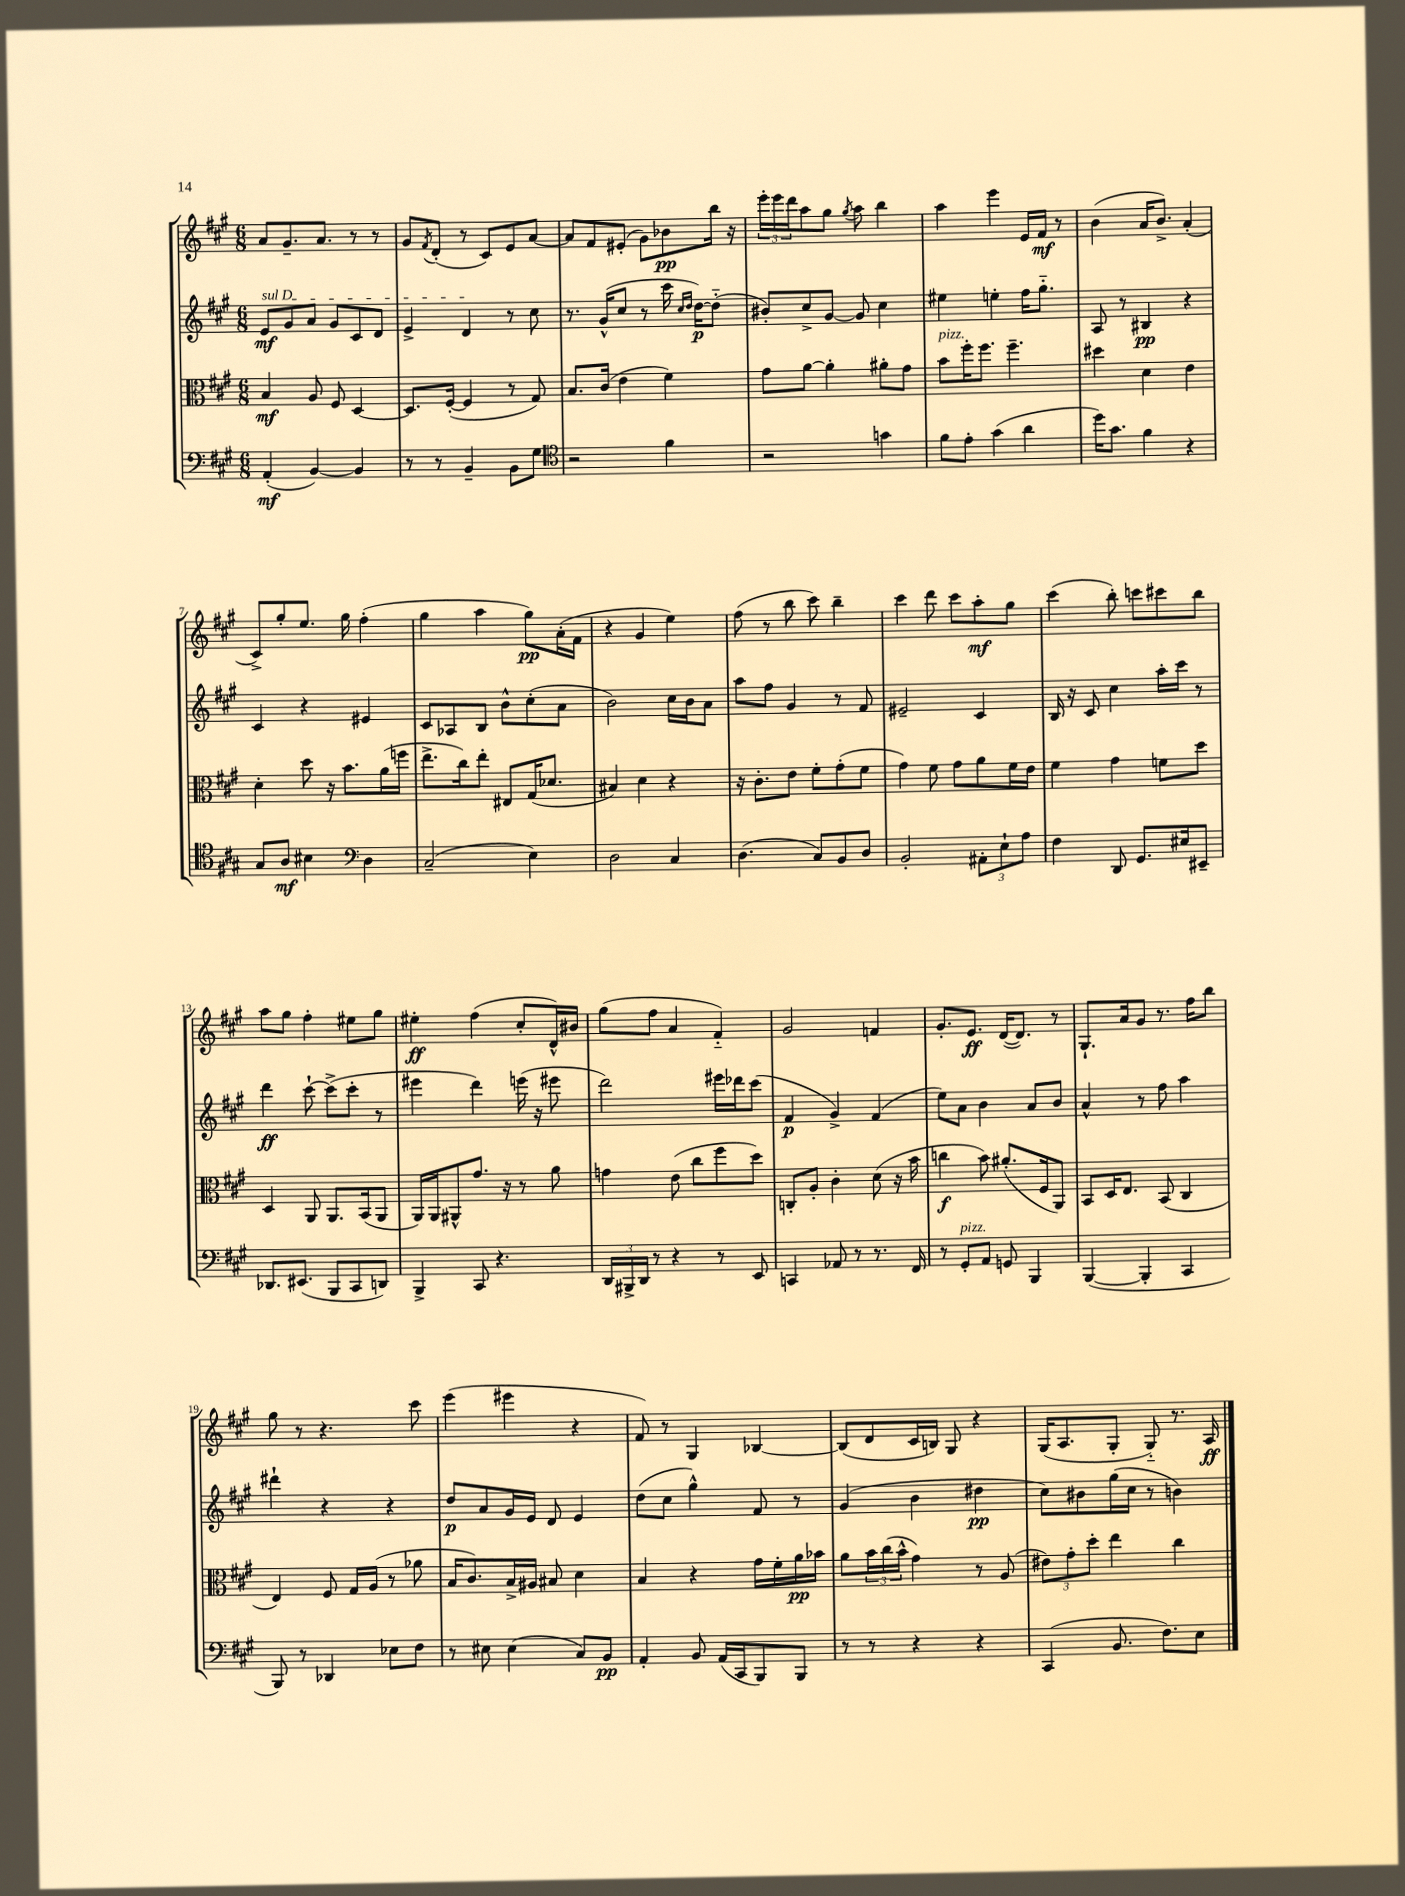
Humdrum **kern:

**kern	**kern	**kern	**kern
*staff4	*staff3	*staff2	*staff1
*clefF4	*clefC3	*clefG2	*clefG2
*k[f#c#g#]	*k[f#c#g#]	*k[f#c#g#]	*k[f#c#g#]
*M6/8	*M6/8	*M6/8	*M6/8
(4AA'	4B	8e	8a
.	.	8g#	8.g#~
[4BB)	8A	8a	.
.	.	.	8.a
.	8F#	8g#	.
4BB]	[4D	8c#	8r
.	.	8d	8r
=	=	=	=
8r	8.D]	4e^	8g#
.	.	.	8qf#
8r	.	.	(8d'
.	([16F#'	.	.
4BB~	4F#]	4d	8r
.	.	.	8c#)
8BB	8r	8r	8e
8G#	8G#)	8cc#	[8a
=	=	=	=
*clefC4	*	*	*
2r	8.B	8.r	8a]
.	.	.	8f#
.	(16c#	(16g#^^	.
.	4e	8cc#	(8e#'
.	.	8r	8g#)
4f#	4f#)	16ccc#	8b-
.	.	16qqcc#	.
.	.	16qqdd	.
.	.	[16dd)	.
.	.	(8dd'~]	16bb
.	.	.	16r
=	=	=	=
2r	8g#	8b#')	24eee'
.	.	.	24eee
.	.	.	24ddd
.	[8a	8cc#^	8aa
.	4a']	[8g#	8gg#
.	.	.	8qgg#
.	.	8g#]	8aa
4g	8a#'	4cc#	4bb
.	8g#	.	.
=	=	=	=
8f#	8b	4ee#	4aa
8e'	16ff#'	.	.
.	8.ff#	.	.
(4g#	.	4ee'	4eee
.	4.ff#~	.	.
4a	.	16ff#	16e
.	.	8.gg#'~	16f#
.	.	.	8r
=	=	=	=
16dd)	4dd#	8A	(4b
8.g#	.	.	.
.	.	8r	.
4f#	4d	4B#	16a
.	.	.	8.b^)
4r	4e	4r	(4a'
=	=	=	=
8G#	4d'	4c#	8c#^)
8A	.	.	8gg#'
4B#	8dd	4r	8.ee
.	16r	.	.
.	8.b	.	16gg#
*clefF4	*	*	*
4D	.	4e#	(4ff#'
.	(16a	.	.
.	16ff	.	.
=	=	=	=
(2C#~	8.ee^	8c#	4gg#
.	.	8A-	.
.	16cc#)	.	.
.	8ee'	8B	4aa
.	8E#	8b^^	.
4E)	(16G#	(8cc#'	8gg#)
.	8.d-	.	.
.	.	8a	(16a'
.	.	.	16f#
=	=	=	=
2D	4B#)	2b)	4r
.	4d	.	4g#
4C#	4r	16cc#	4ee)
.	.	16b	.
.	.	8a	.
=	=	=	=
(4.D	16r	8aa	(8ff#
.	8.c#'	.	.
.	.	8ff#	8r
.	8e	4g#	8bb
8C#)	8f#'	.	8ccc#)
8BB	(8g#'	8r	4bb~
8D	8f#	8f#	.
=	=	=	=
2BB'	4g#)	2e#~	4ccc#
.	8f#	.	8ddd
.	8g#	.	8ccc#
12AA#'	8a	4c#	8aa'
12E`	.	.	.
.	16f#	.	8gg#
12A	.	.	.
.	16e	.	.
=	=	=	=
4F#	4f#	16B	(4ccc#
.	.	16r	.
.	.	8c#	.
8DD	4g#	4cc#	8bb')
8.GG#	.	.	8ccc
.	8f	16aa'	8ccc#
16E#	.	16ccc#	.
8EE#~	8dd	8r	8bb
=	=	=	=
8.DD-	4D	4ddd	8aa
.	.	.	8gg#
(8.EE#	.	.	.
.	8AA	[8ccc#`	4ff#'
8BBB	8.AA	(8ccc#^]	.
8CC#	.	8ccc#'	8ee#
.	(16BB	.	.
8DD)	8AA	8r	8gg#
=	=	=	=
4BBB^	16AA)	4eee#	4ee#'
.	16AA	.	.
.	8AA#^^	.	.
8CC#	8.g#	4ddd)	(4ff#
4.r	.	.	.
.	16r	.	.
.	8r	(16eee	8cc#'
.	.	16r	.
.	8a	8eee#	16d^^)
.	.	.	16b#
=	=	=	=
24DD	4g	2ddd)	(8gg#
24BBB#^	.	.	.
24DD	.	.	.
8r	.	.	8ff#
4r	(8e	.	4a
.	8cc#	.	.
8r	8ff#	16eee#	4f#'~)
.	.	16ddd-	.
8EE	8dd)	(8ccc#	.
=	=	=	=
4CC	8C'	4f#	2g#
.	8A'	.	.
8AA-	4c#'	4g#^)	.
8r	.	.	.
8.r	(8d	(4f#	4f
.	16r	.	.
16FF#	16b	.	.
=	=	=	=
8r	4cc	8ee)	8.g#'
8GG#'	.	8a	.
.	.	.	8.e
8AA	8b)	4b	.
8GG	(8.a#'	.	([16d
.	.	.	8.d])
4BBB	.	8a	.
.	16F#	.	.
.	8AA)	8b	8r
=	=	=	=
([4BBB	8BB	4a^^	8.G#`
.	16D	.	.
.	8.E	.	16a
4BBB']	.	8r	8g#
.	(8BB	8ff#	8.r
4CC#	4C#	4aa	.
.	.	.	16ff#
.	.	.	8bb
=	=	=	=
8BBB)	4E)	4ddd#`	8gg#
8r	.	.	8r
4DD-	8F#	4r	4.r
.	16G#	.	.
.	(16A	.	.
8E-	8r	4r	.
8F#	8a-	.	8ccc#
=	=	=	=
8r	16B	8dd	(4eee
.	8.c#)	.	.
8E#	.	8a	.
(4E#	16B^	16g#	4eee#
.	16A#	16e	.
.	8B#	8d	.
8C#)	4d	4e	4r
8BB	.	.	.
=	=	=	=
4AA'	4B	(8dd	8f#)
.	.	8cc#	8r
8BB	4r	4gg#^^)	4G#
(16AA	.	.	.
16CC#	.	.	.
8BBB)	16g#	8f#	[4B-
.	16f#'	.	.
8BBB	16a	8r	.
.	16b-	.	.
=	=	=	=
8r	8a	(4g#	(8B-]
8r	24b	.	8d
.	(24cc#	.	.
.	24b^^	.	.
4r	4g#)	4b	16c#
.	.	.	16B)
.	.	.	8G#
4r	8r	4dd#	4r
.	(8A	.	.
=	=	=	=
(4CC#	12e#)	8cc#)	(16G#
.	.	.	8.A
.	12g#'	.	.
.	.	8b#	.
.	12dd'	.	.
8.BB	4ee	(16gg#	8G#'
.	.	16cc#	.
.	.	8r	8G#'~)
8.F#)	.	.	.
.	4cc#	4b)	8.r
8E	.	.	.
.	.	.	16A
==	==	==	==
*-	*-	*-	*-
